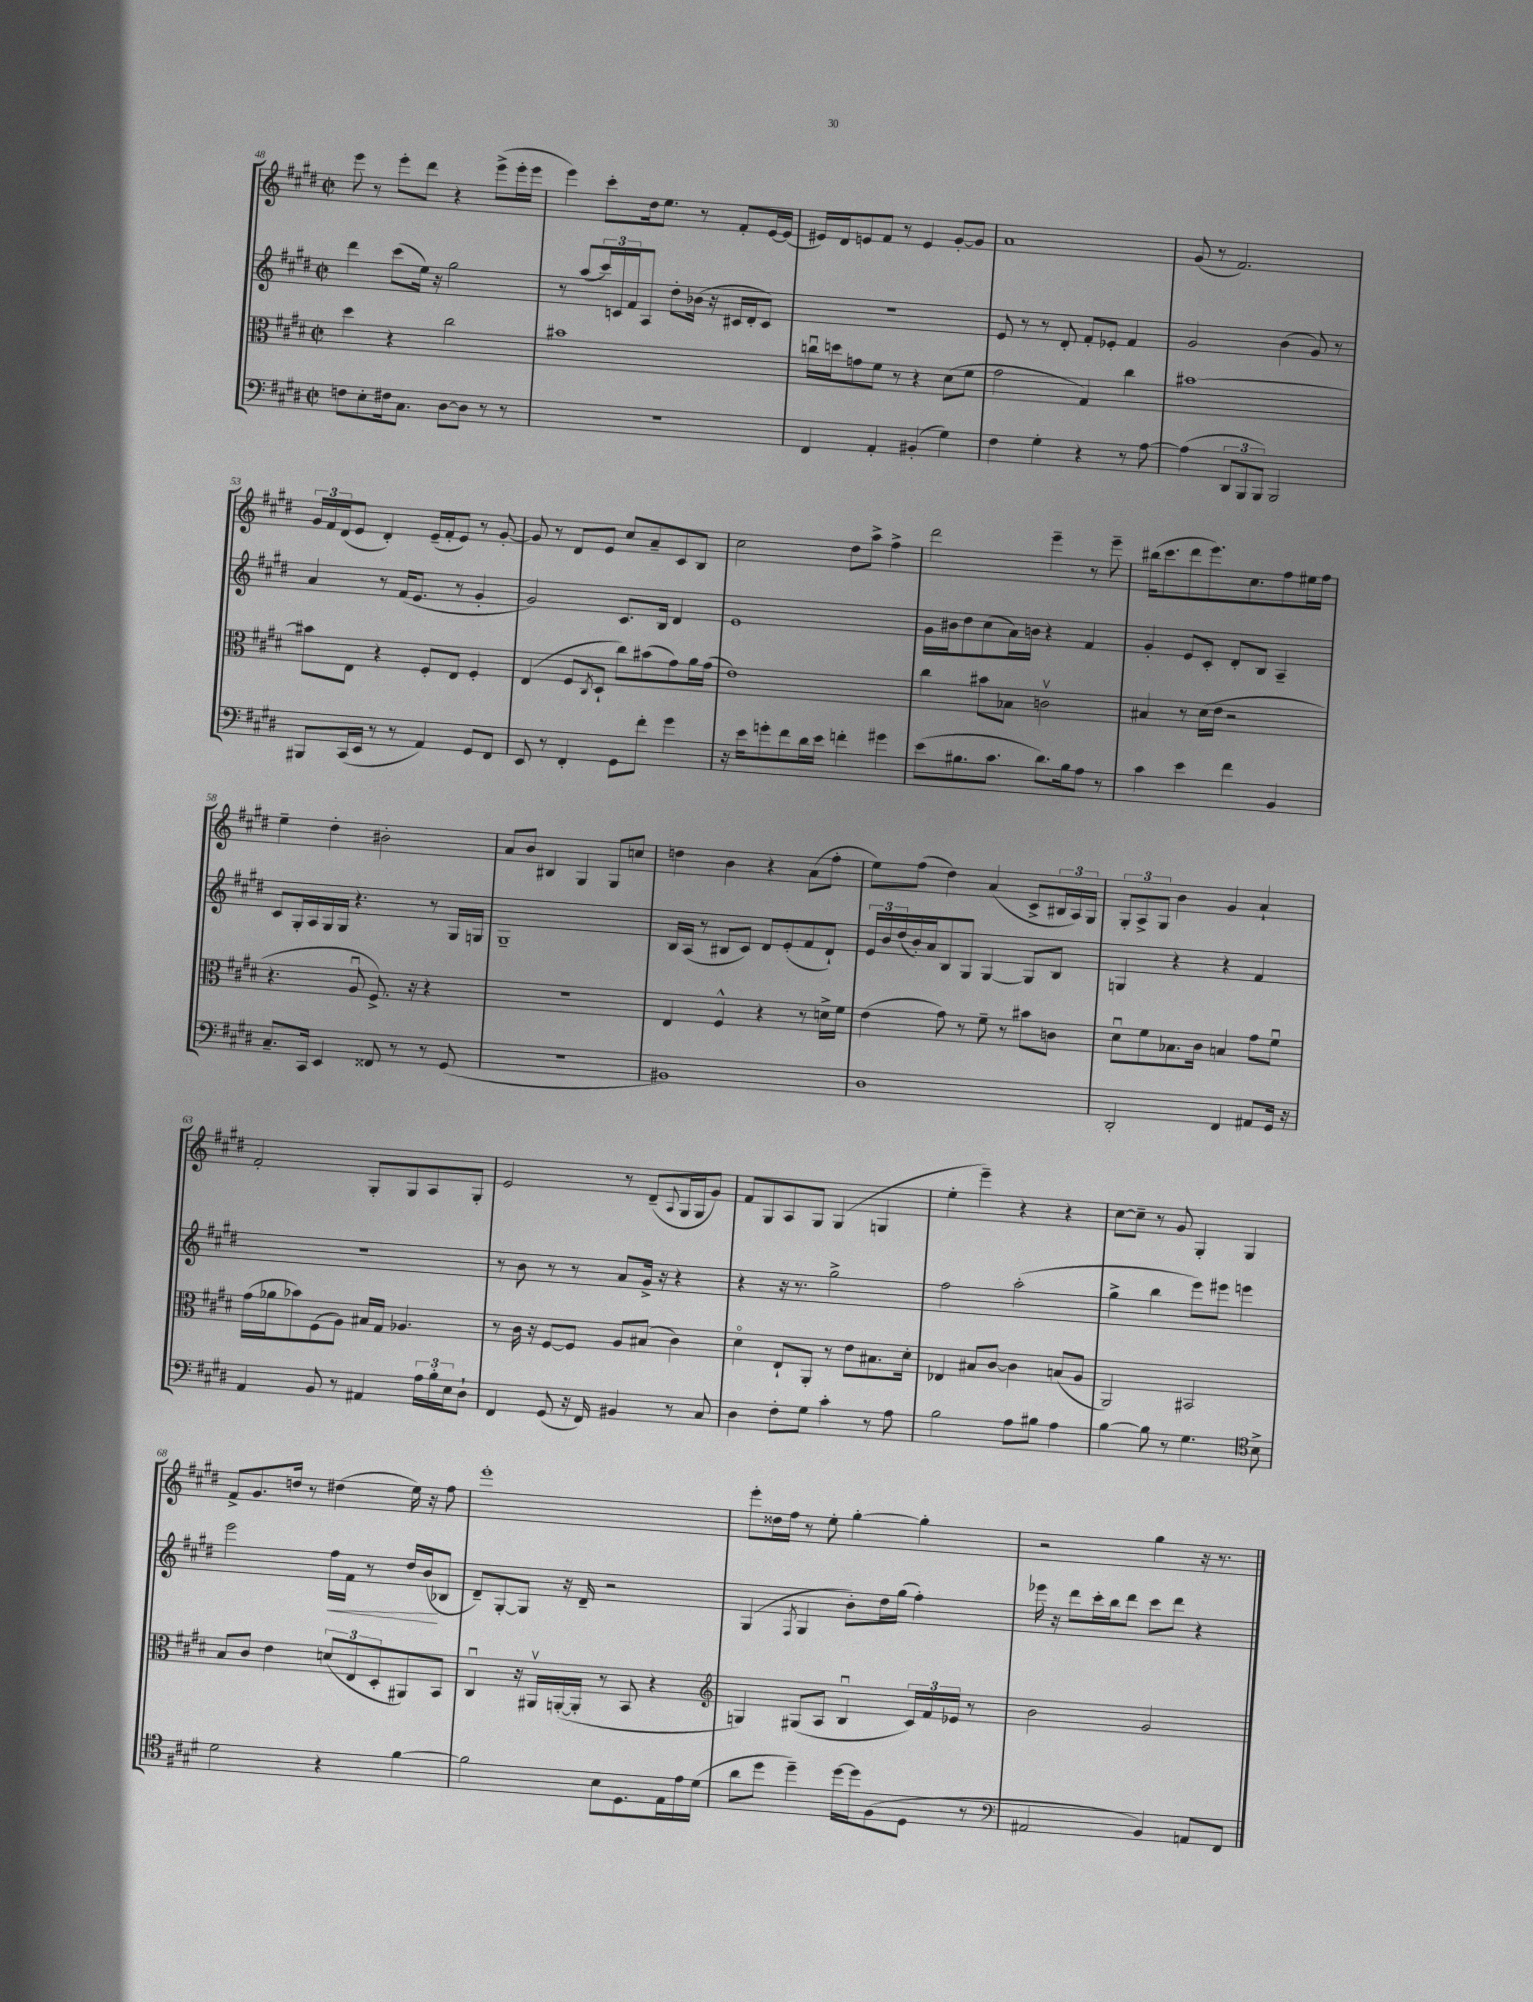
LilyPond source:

<<
\new StaffGroup <<
\new Staff = "s0" {
    \clef treble \key e \major \defaultTimeSignature \time 2/2
    e'''8 r8 e'''8-. dis'''8 r4 e'''8->( e'''16-. e'''16 |
    e'''4) cis'''8-. dis''16 e''8. r8 fis'8-. e'16~ e'16( |
    eis'16) dis'16 e'8 fis'8 r8 e'4 gis'8~-. gis'8 |
    a'1 |
    gis'8( r8 fis'2.) |
    \tuplet 3/2 { gis'16 fis'16 dis'16( } e'8 dis'4-.) e'16--( fis'16-. e'8) r8 gis'8~-. |
    gis'8 r8 dis'8 e'8 cis''8 a'8-- cis'8 b8 |
    cis''2 dis''8 a''8-> fis''4-> |
    dis'''2 e'''4-- r8 e'''8-- |
    bis''16( cis'''8. dis'''8 e'''8.) cis''8. fis''8 eis''16 fis''16 |
    e''4-- dis''4-. bis'2-. |
    a'8 b'8 bis4 gis4 gis8 c''8 |
    d''4 b'4 r4 a'8( fis''8-. |
    e''8) fis''8( dis''4) a'4( cis'8-> \tuplet 3/2 { bis16 a16) gis16 } |
    \tuplet 3/2 { gis8-. a8-> gis8 } b'4 gis'4 a'4-! |
    fis'2-. gis8-. gis8 a8 gis8-. |
    e'2 r8 dis'8--( \appoggiatura { a8 } gis16 gis16 gis'8) |
    fis'8 gis8 a8 gis8 gis4( g4 |
    e''4-. e'''4--) r4 r4 |
    cis''8~ cis''8-- r8 gis'8 gis4-. gis4 |
    fis'8-> gis'8. d''16 r8 dis''4( e''16) r16 fis''8 |
    e'''1-. |
    e'''8-. disis''16 fis''16 r8 e''8-. gis''4~-. gis''4-. |
    r2 gis''4 r16 r8. \bar "|." |
}
\new Staff = "s1" {
    \clef treble \key e \major \defaultTimeSignature \time 2/2
    dis'''4 cis'''8( e''16) r16 gis''2 |
    r8 a''8( \tuplet 3/2 { cis'''16) c'16 fis'16 } a8 dis''8-. bes'16( r16 cis'16 dis'16-. cis'8) |
    R1 |
    e'8 r8 r8 dis'8-. fis'8-. ees'8-. fis'4 |
    gis'2 b'4( gis'8) r8 |
    a'4 r8 fis'16( e'8. r8 gis'4-. |
    gis'2) cis'8. b16 dis'4 |
    e'1 |
    gis'16 bis'16 dis''8 cis''8( a'16) b'16 r4 fis'4 |
    gis'4-. e'8 cis'8-. dis'8-. b8 a4-- |
    cis'8 gis16-. a16 gis16 gis16 r4. r8 gis16 g16 |
    gis1-- |
    b16 a16( r8 bis8 cis'8) dis'8 e'8-.( fis'8 dis'8-!) |
    \tuplet 3/2 { e'16 b'16 dis''16( } b'16-.) a'16 b8 gis8 gis4~ gis8 b8 |
    g4 r4 r4 fis'4 |
    R1 |
    r8 b'8 r8 r8 a'8 gis'16-> r16 r4 |
    r4 r16 r8. gis''2-> |
    fis''2 a''2-.( |
    gis''4-> b''4 e'''8) eis'''8 e'''4 |
    e'''2 fis''16\< fis'16 r8 dis''16 b'16\!( bes8 |
    dis'8--) gis8~-. gis8 r16 dis'16-- r2 |
    gis4( \acciaccatura { fis8 } gis4 b'8-.) dis''16 gis''16( fis''4-.) |
    ees'''16 r16 dis'''8 cis'''16-. b''16 dis'''8 cis'''8 dis'''8 r4 \bar "|." |
}
\new Staff = "s2" {
    \clef alto \key e \major \defaultTimeSignature \time 2/2
    dis''4 r4 cis''2 |
    bis'1 |
    c''16\downbow d''16 g'8 fis'8 r8 r4 dis'8( fis'8 |
    gis'2 gis4) cis''4 |
    bis'1~ |
    bis'8 e8 r4 fis8-. e8 fis4-. |
    e4( fis8 \acciaccatura { cis8 } dis8-! cis''8) bis'8( gis'8) a'16 gis'16( |
    e'1) |
    cis''4 bis'8 bes8 c'2\upbow |
    bis4 r8 dis'16( e'16 r2 |
    r4. a8\downbow fis8.->) r16 r4 |
    R1 |
    e4 fis4-^ r4 r8 d'16-> fis'16 |
    e'4( gis'8) r8 fis'8-- r8 bis'8 c'8 |
    dis'8\downbow fis'8 bes8. cis'16 b4 gis'8 fis'8\downbow |
    gis'16( aes'16 bes'8) fis8( a8) bis16 gis16 aes4. |
    r8 cis'16 r16 fis8~ fis8 a8 bis8( cis'4) |
    dis'4\flageolet e8-! a,8-. r8 e'8 bis8. dis'16-. |
    ees4 bis8 cis'8~ cis'4 b8( a8 |
    a,2) bis,2 |
    b8 cis'8 e'4 \tuplet 3/2 { d'8( e8 dis8-. } ais,8) b,8 |
    cis4\downbow r16 ais,16\upbow a,16~-.( a,16-. r8 b,8 r4 |
    \clef treble g4) gis8( a8 b4\downbow \tuplet 3/2 { cis'16) fis'16 ees'16 } r8 |
    b'2 gis'2 \bar "|." |
}
\new Staff = "s3" {
    \clef bass \key e \major \defaultTimeSignature \time 2/2
    f8 e8-. fis16 cis8. dis8~ dis8 r8 r8 |
    R1 |
    fis,4 a,4-. bis,4-.( gis4) |
    fis4 gis4-. r4 r8 a8~ |
    a4( \tuplet 3/2 { dis,8 b,,8 b,,8) } b,,2 |
    bis,,8 cis,16( e,16 r8 r8 a,4) gis,8 fis,8 |
    e,8 r8 fis,4-. gis,8 fis'8-. gis'4 |
    r16 e'16 g'8-. fis'8 dis'16 e'16 f'4-. gis'4 |
    e'8( bis8. cis'8. dis'8.) bis16 a8 r8 |
    cis'4 e'4 fis'4 b,4 |
    cis8.-- cis,16 e,4 fisis,8 r8 r8 gis,8( |
    R1 |
    bis,1) |
    dis1 |
    dis,2-. fis,4 ais,8 gis,16 r16 |
    a,4 b,8 r8 ais,4 \tuplet 3/2 { a16 b16-. e16 } dis8-! |
    fis,4 gis,8( r16 fis,16) bis,4 r8 cis8 |
    dis4 fis8-. gis8 cis'4-. r8 a8 |
    b2 a8 bis8 a4 |
    b4~ b8 r8 gis4. \clef tenor b8-> |
    dis'2 r4 fis'4~ |
    fis'2 b8 dis8. e16 e'16 dis'16( |
    a'8 dis''8 dis''4--) dis''16~ dis''16 fis8( dis8 r8 |
    \clef bass ais,2 b,4) a,8 fis,8 \bar "|." |
}
>>
>>
\layout { \context { \Score currentBarNumber = #48 } }
